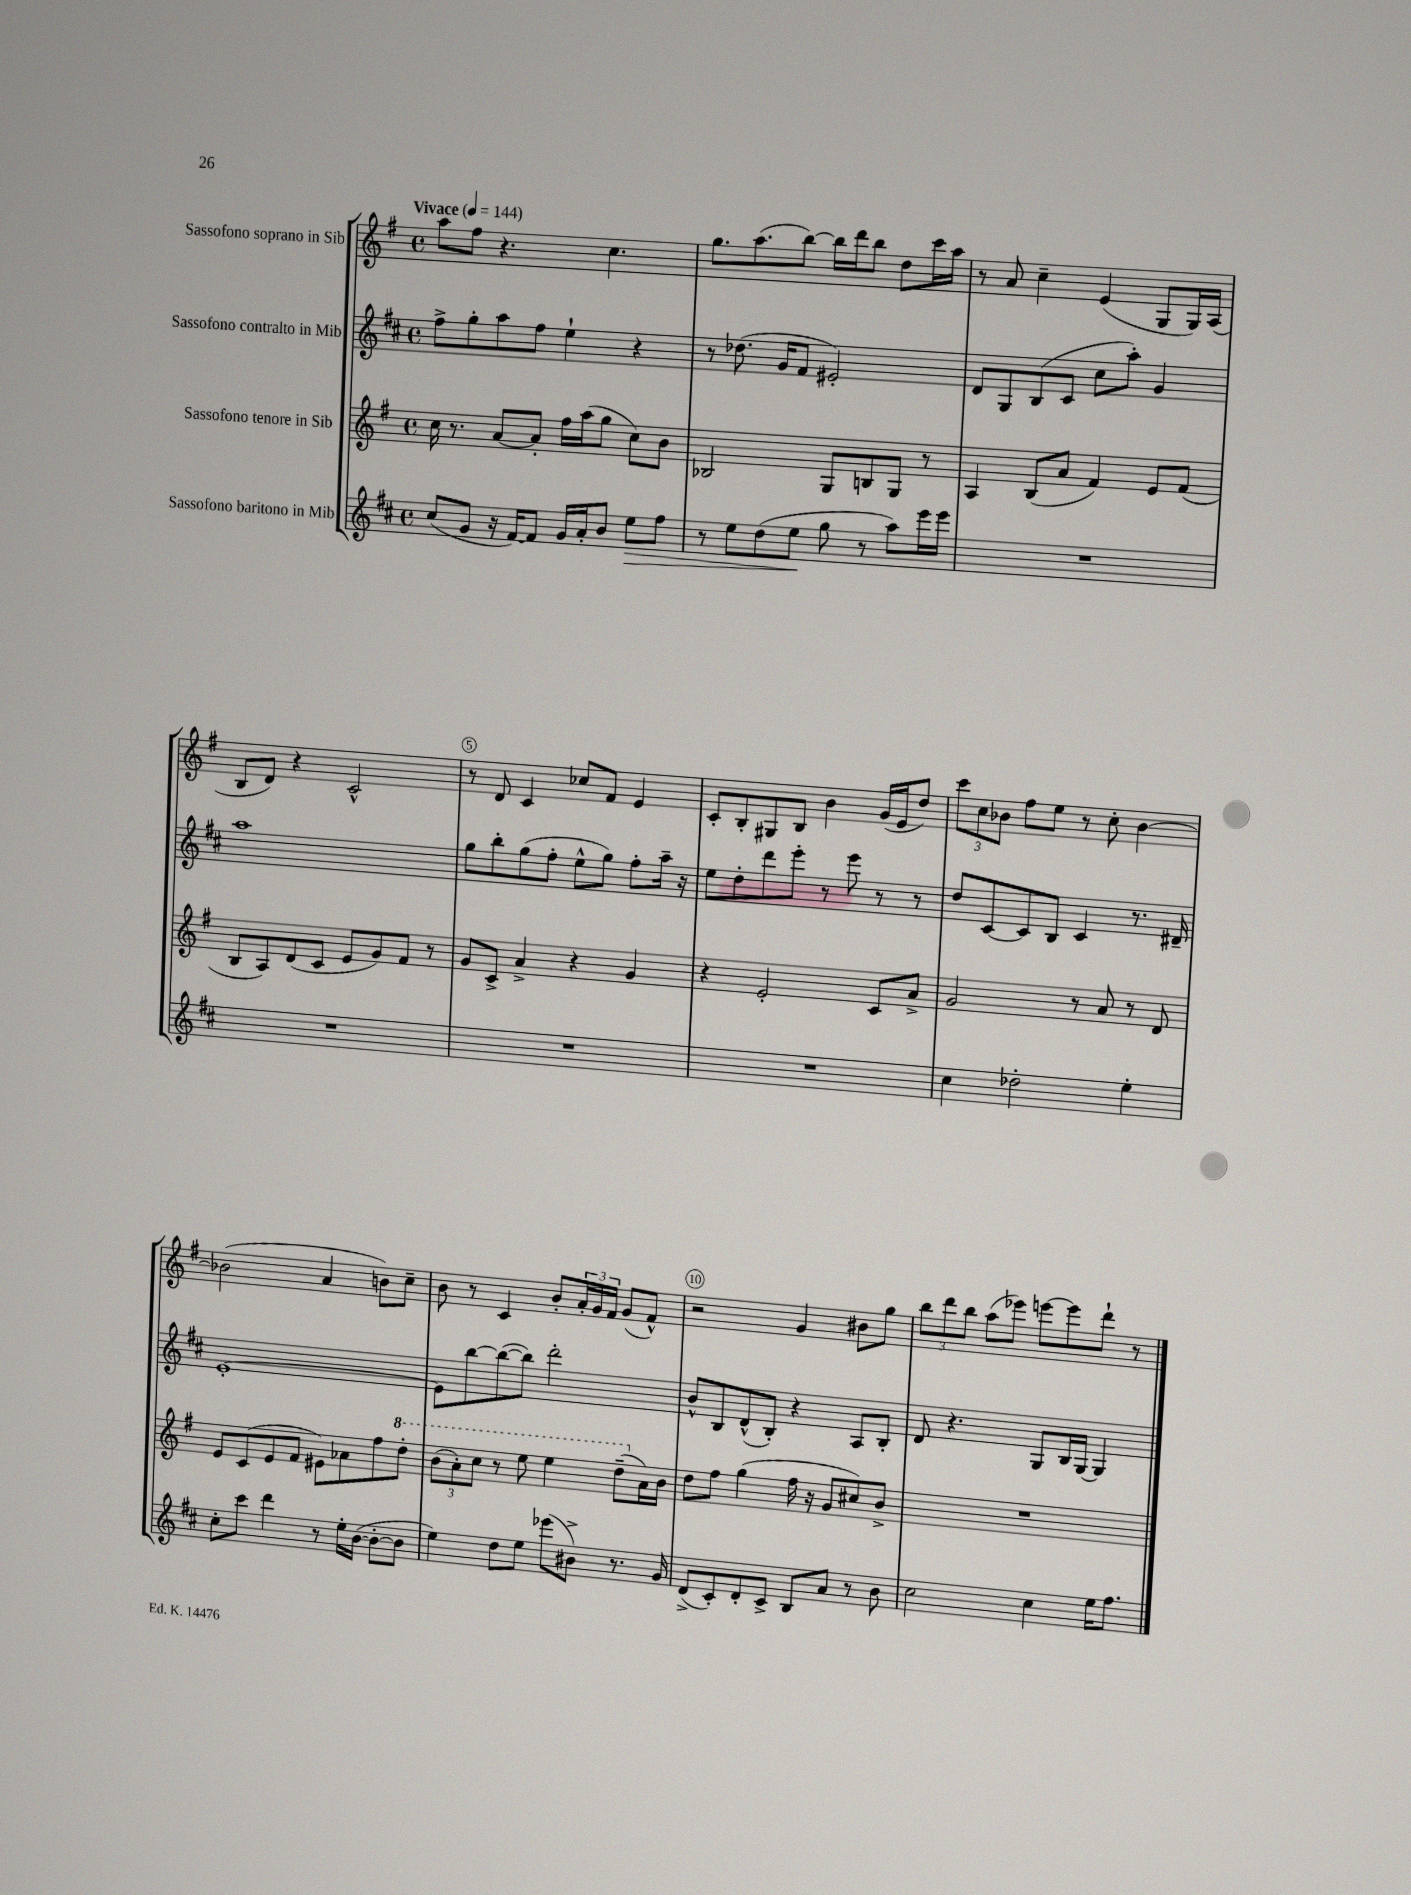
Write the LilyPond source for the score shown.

<<
\new StaffGroup <<
\new Staff = "s0" \with { instrumentName = "Sassofono soprano in Sib" } {
    \clef treble \key g \major \defaultTimeSignature \time 4/4 \tempo "Vivace" 4 = 144
    a''8 fis''8 r4. c''4. |
    g''8. a''8.( b''8~) b''16 d'''16 b''8 d''8 c'''16 a''16 |
    r8 a'8 c''4-- e'4( g8 g16) a16( |
    b8 d'8) r4 c'2-^ |
    r8 d'8 c'4 ces''8 fis'8 e'4 |
    c'8-. b8-. gis8 b8 b'4 g'16( e'16 d''8) |
    \tuplet 3/2 { c'''8 c''8 bes'8 } fis''8 e''8 r8 c''8-. bes'4~ |
    bes'2( a'4 b'8) c''8-- |
    b'8 r8 c'4 b'8-. \tuplet 3/2 { a'16-. g'16 fis'16 } g'8( fis'8-^) |
    r2 g'4 bis'8 g''8 |
    \tuplet 3/2 { b''8 d'''8 b''8 } a''8( ees'''8) e'''8~ e'''8 d'''8-! r8 \bar "|." |
}
\new Staff = "s1" \with { instrumentName = "Sassofono contralto in Mib" } {
    \clef treble \key d \major \defaultTimeSignature \time 4/4
    fis''8-> g''8-. a''8 fis''8 e''4-! r4 |
    r8 des''8.( g'16 fis'8 eis'2-.) |
    d'8 g8 b8( cis'8 cis''8 a''8-.) g'4 |
    a''1 |
    g''8 b''8-. g''8( fis''8-. e''8-^ g''8) fis''8-. a''16-- r16 |
    e''8 d''8-. d'''8 e'''8-. r8 e'''8 r8 r8 |
    d''8 cis'8~ cis'8 b8 cis'4 r8. dis'16-- |
    e'1~-. |
    e'8 b''8~ b''8~( b''8) d'''2-. |
    b'8-^ b8 d'8-^( b8-.) r4 a8 b8-. |
    d'8 r4. g8 b16 g16~ g4 \bar "|." |
}
\new Staff = "s2" \with { instrumentName = "Sassofono tenore in Sib" } {
    \clef treble \key g \major \defaultTimeSignature \time 4/4
    c''16 r8. a'8~ a'8-. fis''16 a''16( g''8 c''8) b'8 |
    bes2 g8 b8 g8 r8 |
    a4 b8( a'8 fis'4) e'8 fis'8( |
    b8 a8) d'8( c'8 e'8 g'8) fis'8 r8 |
    g'8 c'8-> a'4-> r4 g'4 |
    r4 e'2-. c'8 a'8-> |
    g'2 r8 a'8 r8 d'8 |
    e'8 c'8( e'8 fis'8 eis'8) aes'8 fis''8 \ottava #1 d'''8-. |
    \tuplet 3/2 { b''8( a''8-.) c'''8 } r8 e'''8 e'''4 d'''8--( \ottava #0 a'16) b'16 |
    d''8 fis''8 g''4( fis''16 r16 g'8 cis''8) b'8-> |
    R1 \bar "|." |
}
\new Staff = "s3" \with { instrumentName = "Sassofono baritono in Mib" } {
    \clef treble \key d \major \defaultTimeSignature \time 4/4
    cis''8( g'8 r16 fis'16~) fis'8 g'16 a'16-. b'8 e''8\> fis''8 |
    r8 e''8 d''8( e''8\! g''8 r8 a''8) e'''16 e'''16 |
    R1 |
    R1 |
    R1 |
    R1 |
    cis''4 des''2-. e''4-. |
    cis''8-. cis'''8 d'''4 r8 e''16-. b'16~( b'8~-. b'8 |
    e''4) d''8 e''8 ees'''8( bis'8->) r8. g'16 |
    d'8->( cis'8-.) d'8-. cis'8-> b8 a'8 r8 b'8 |
    cis''2 cis''4 e''16 fis''8. \bar "|." |
}
>>
>>
\layout { \context { \Score \override BarNumber.break-visibility = ##(#f #t #t) barNumberVisibility = #(every-nth-bar-number-visible 5) \override BarNumber.stencil = #(make-stencil-circler 0.1 0.3 ly:text-interface::print) } }
